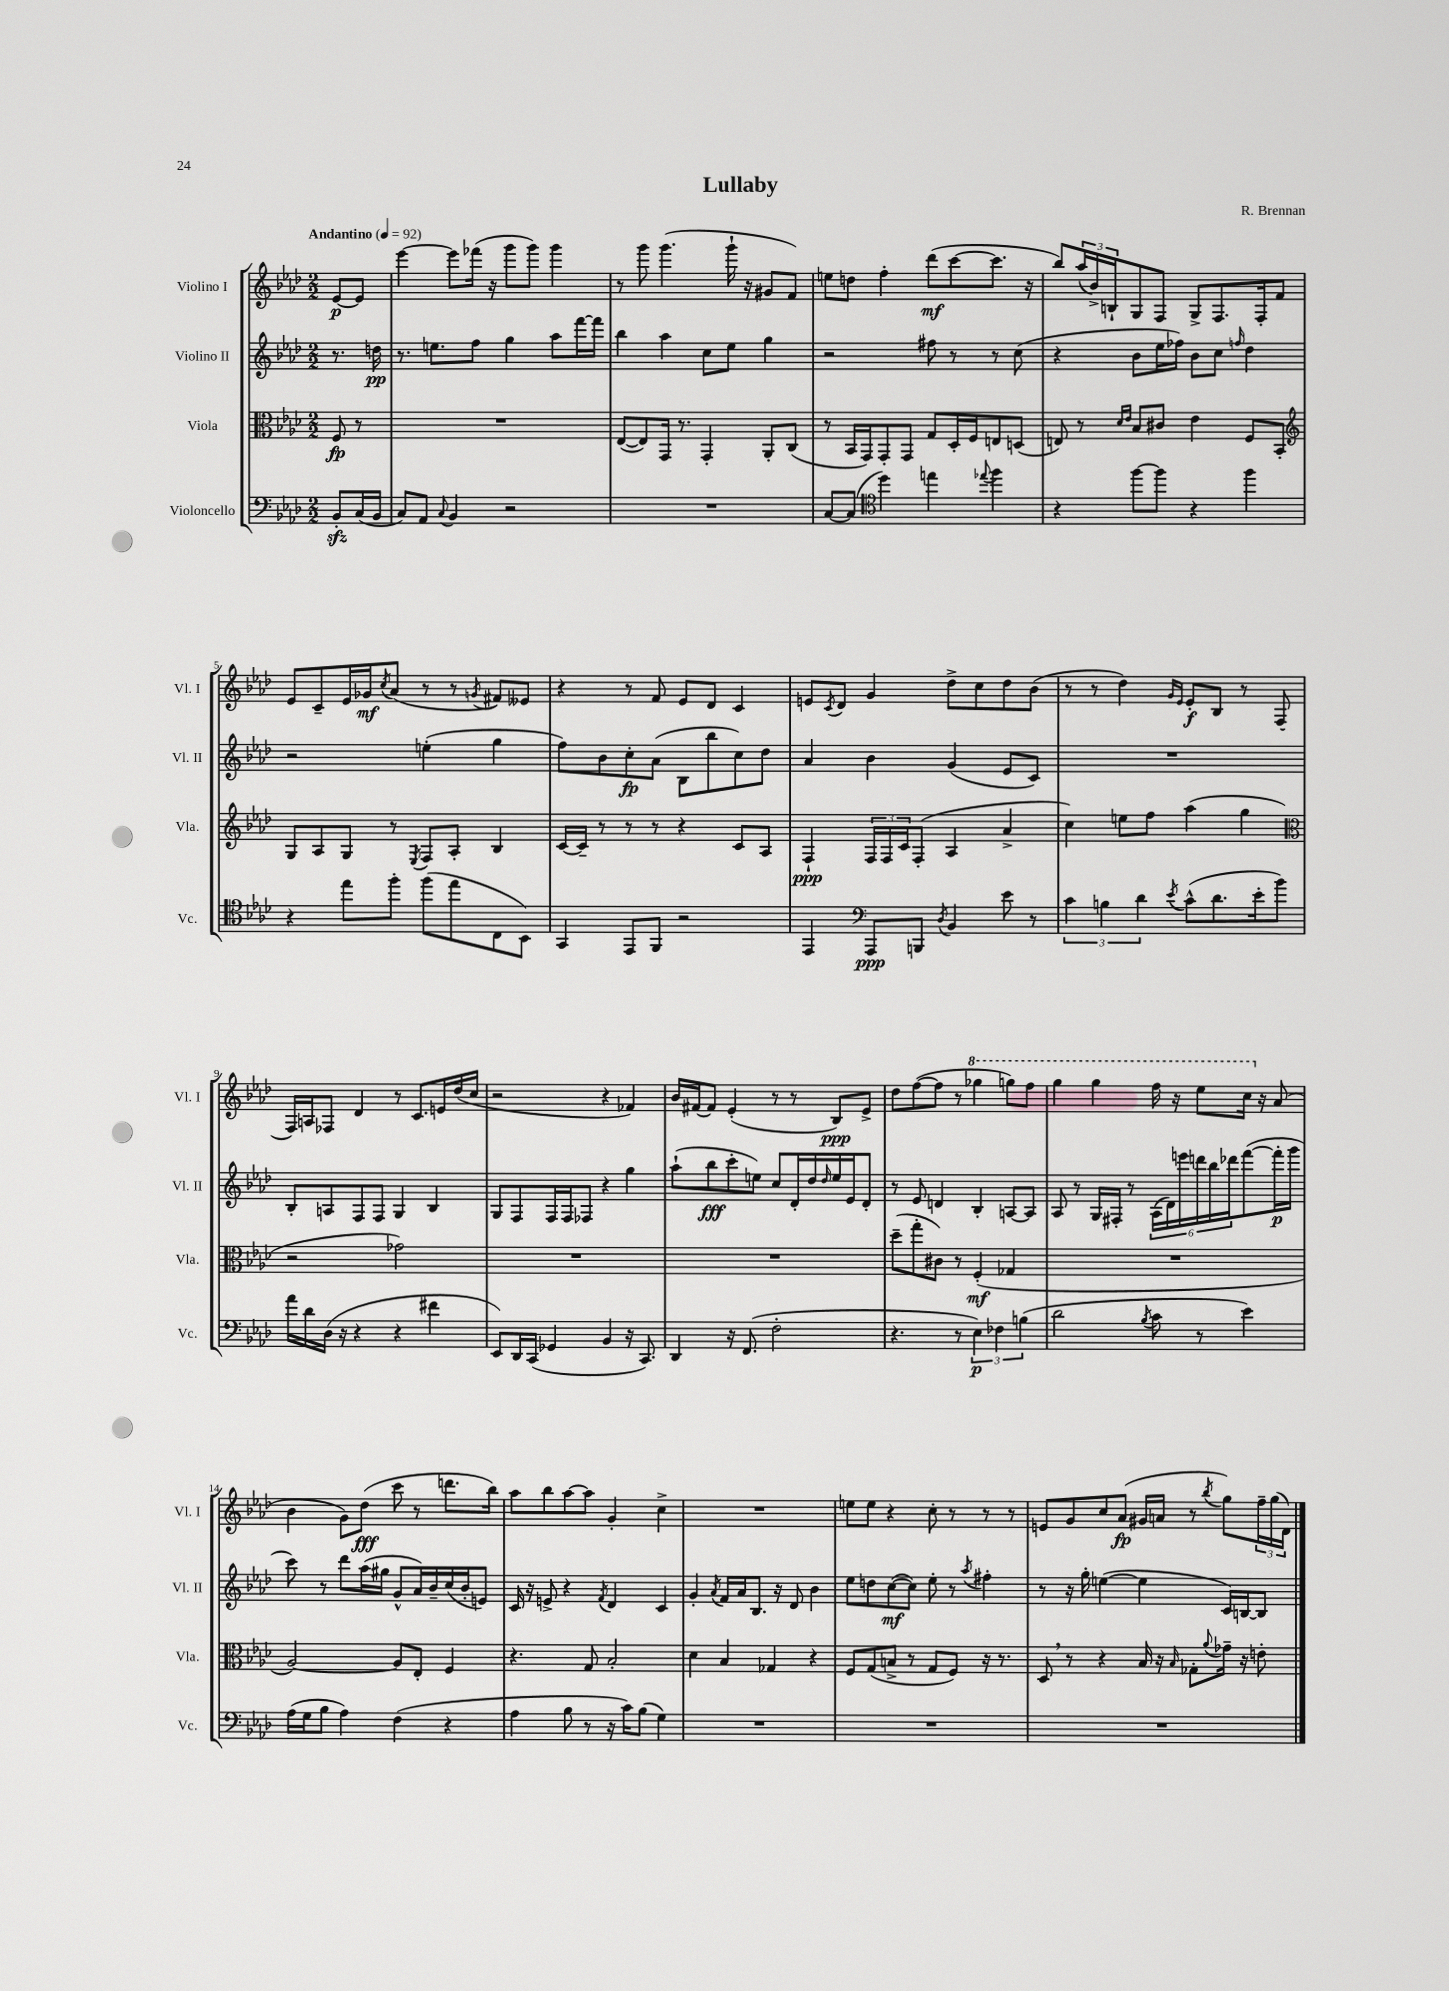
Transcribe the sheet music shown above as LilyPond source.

\header { title = "Lullaby" composer = "R. Brennan" }
<<
\new StaffGroup <<
\new Staff = "s0" \with { instrumentName = "Violino I" shortInstrumentName = "Vl. I" } {
    \clef treble \key aes \major \numericTimeSignature \time 2/2 \partial 4 \tempo "Andantino" 4 = 92
    ees'8~\p ees'8 |
    ees'''4~ ees'''8 fes'''16( r16 g'''8 g'''8) g'''4 |
    r8 g'''8 g'''4.( g'''16-! r16 gis'8 f'8) |
    e''8 d''8 f''4-. des'''8\mf( c'''8~ c'''8. r16 |
    bes''8) \tuplet 3/2 { aes''16( bes'16->) b16-! } g8 f8 g8-> f8. f16-. f'8 |
    ees'8 c'8-- ees'16 ges'16\mf \acciaccatura { c''8 } aes'8( r8 r8 \acciaccatura { g'8 } fis'8) eeses'8 |
    r4 r8 f'8 ees'8 des'8 c'4 |
    e'8 \acciaccatura { c'8 } des'8 g'4 des''8-> c''8 des''8 bes'8( |
    r8 r8 des''4) \grace { g'16 ees'16 } ees'8-.\f bes8 r8 f8( |
    f16) a16 fes8 des'4 r8 c'8. e'16 des''16( c''16 |
    r2 r4 fes'4) |
    bes'16 fis'16~ fis'8 ees'4-.( r8 r8 bes8\ppp) ees'8-> |
    des''8 f''8~( f''8 r8 \ottava #1 ges'''4 g'''8) f'''8 |
    g'''4 g'''4 f'''16 r16 ees'''8 c'''16 \ottava #0 r16 aes'8( |
    bes'4 g'8) des''8\fff( c'''8 r8 d'''8. bes''16) |
    aes''8 bes''8 aes''8~ aes''8 g'4-. c''4-> |
    R1 |
    e''8 e''8 r4 c''8-. r8 r8 r8 |
    e'8 g'8 c''8 aes'8\fp( gis'16 a'16 r8 \acciaccatura { bes''8 } g''8) \tuplet 3/2 { f''16-- g''16( des'16) } \bar "|." |
}
\new Staff = "s1" \with { instrumentName = "Violino II" shortInstrumentName = "Vl. II" } {
    \clef treble \key aes \major \numericTimeSignature \time 2/2 \partial 4
    r8. d''16\pp |
    r8. e''8. f''8 g''4 aes''8 f'''16~ f'''16 |
    bes''4 aes''4 c''8 ees''8 g''4 |
    r2 fis''8 r8 r8 c''8( |
    r4 bes'8 ees''16 fes''16) bes'8 c''8 \grace { f''16 } des''4 |
    r2 e''4-.( g''4 |
    f''8) bes'8 c''8-.\fp aes'8( bes8 bes''8 c''8) des''8 |
    aes'4 bes'4 g'4( ees'8 c'8) |
    R1 |
    bes8-. a8 f8 f8 g4 bes4 |
    g8 f8 f16 f16 fes8 r4 g''4 |
    aes''8-!( bes''8\fff c'''8-. e''8) c''8 des'16-. des''16 \grace { des''16 } e''16 ees'16 des'8-. |
    r8 ees'8 d'4 bes4-. a8~ a8 |
    aes8 r8 g16 fis16-. r8 \tuplet 6/4 { aes16( des'16) e'''16 d'''16 bes''16 des'''16 } f'''8~( f'''16-.\p g'''16 |
    c'''8) r8 des'''8 aes''16( gis''16 g'8-^ aes'16) bes'16-- c''16( bes'16-. e'8) |
    c'16 r16 e'8-> r4 \acciaccatura { f'8 } des'4 c'4 |
    g'4-. \acciaccatura { aes'8 } f'16 aes'16 bes8. r16 des'8 bes'4 |
    ees''8 d''8 c''8~\mf( c''8) ees''8-. r8 \acciaccatura { aes''8 } fis''4-. |
    r8 r16 g''16-. e''4~( e''4 c'16) b16~ b8 \bar "|." |
}
\new Staff = "s2" \with { instrumentName = "Viola" shortInstrumentName = "Vla." } {
    \clef alto \key aes \major \numericTimeSignature \time 2/2 \partial 4
    f8\fp r8 |
    R1 |
    ees8~( ees8) g,16 r8. g,4-. aes,8-. c8( |
    r8 bes,16 g,16) g,8-. g,8 g8 des16-. f16 e8 d8( |
    e8) r8 \grace { des'16 ees'16 } bes8 cis'8 ees'4 f8 bes,8-. |
    \clef treble g8 aes8 g8 r8 \acciaccatura { ees8 } f8 aes8-. bes4 |
    c'16~ c'16-- r8 r8 r8 r4 c'8 aes8 |
    f4-!\ppp \tuplet 3/2 { f16 f16 c'16 } f8-.( aes4 aes'4-> |
    c''4) e''8 f''8 aes''4( g''4 |
    \clef alto r2 ges'2) |
    R1 |
    R1 |
    des''8--( g''8-. cis'8) r8 f4-.\mf( ges4 |
    R1 |
    aes2~) aes8 ees8-. f4 |
    r4. g8 bes2-. |
    des'4 bes4 ges4 r4 |
    f8 g8( b8-> r8 g8 f8) r16 r8. |
    des8 \breathe r8 r4 bes16 r16 \grace { bes16 } ges8-. \appoggiatura { aes'8 } ges'16-- r16 e'8-. \bar "|." |
}
\new Staff = "s3" \with { instrumentName = "Violoncello" shortInstrumentName = "Vc." } {
    \clef bass \key aes \major \numericTimeSignature \time 2/2 \partial 4
    bes,8-.\sfz c16( bes,16 |
    c8) aes,8 \appoggiatura { c8 } bes,4 r2 |
    R1 |
    c8~ c8( \clef tenor des''4) e''4 \appoggiatura { ees''8 } f''4 |
    r4 f''8~ f''8 r4 f''4 |
    r4 ees''8 f''8-. f''8( ees''8 c8 bes,8) |
    g,4 ees,8 f,8 r2 |
    ees,4 \clef bass aes,,8\ppp b,,8 \acciaccatura { des8 } bes,4 ees'8 r8 |
    \tuplet 3/2 { c'4 b4 des'4 } \acciaccatura { ees'8 } c'8-^( des'8. ees'16-. bes'8) |
    aes'16 des'16 des16( r16 r4 r4 fis'4 |
    ees,8) des,16 c,16( ges,4 bes,4 r16 c,8.) |
    des,4 r16 f,8.( f2-. |
    r4. r8 \tuplet 3/2 { ees4\p) fes4 b4( } |
    des'2 \acciaccatura { bes8 } c'8 r8 ees'4) |
    aes16( g16 bes8 aes4) f4( r4 |
    aes4 bes8 r8 r16 c'16) bes8( g4) |
    R1 |
    R1 |
    R1 \bar "|." |
}
>>
>>
